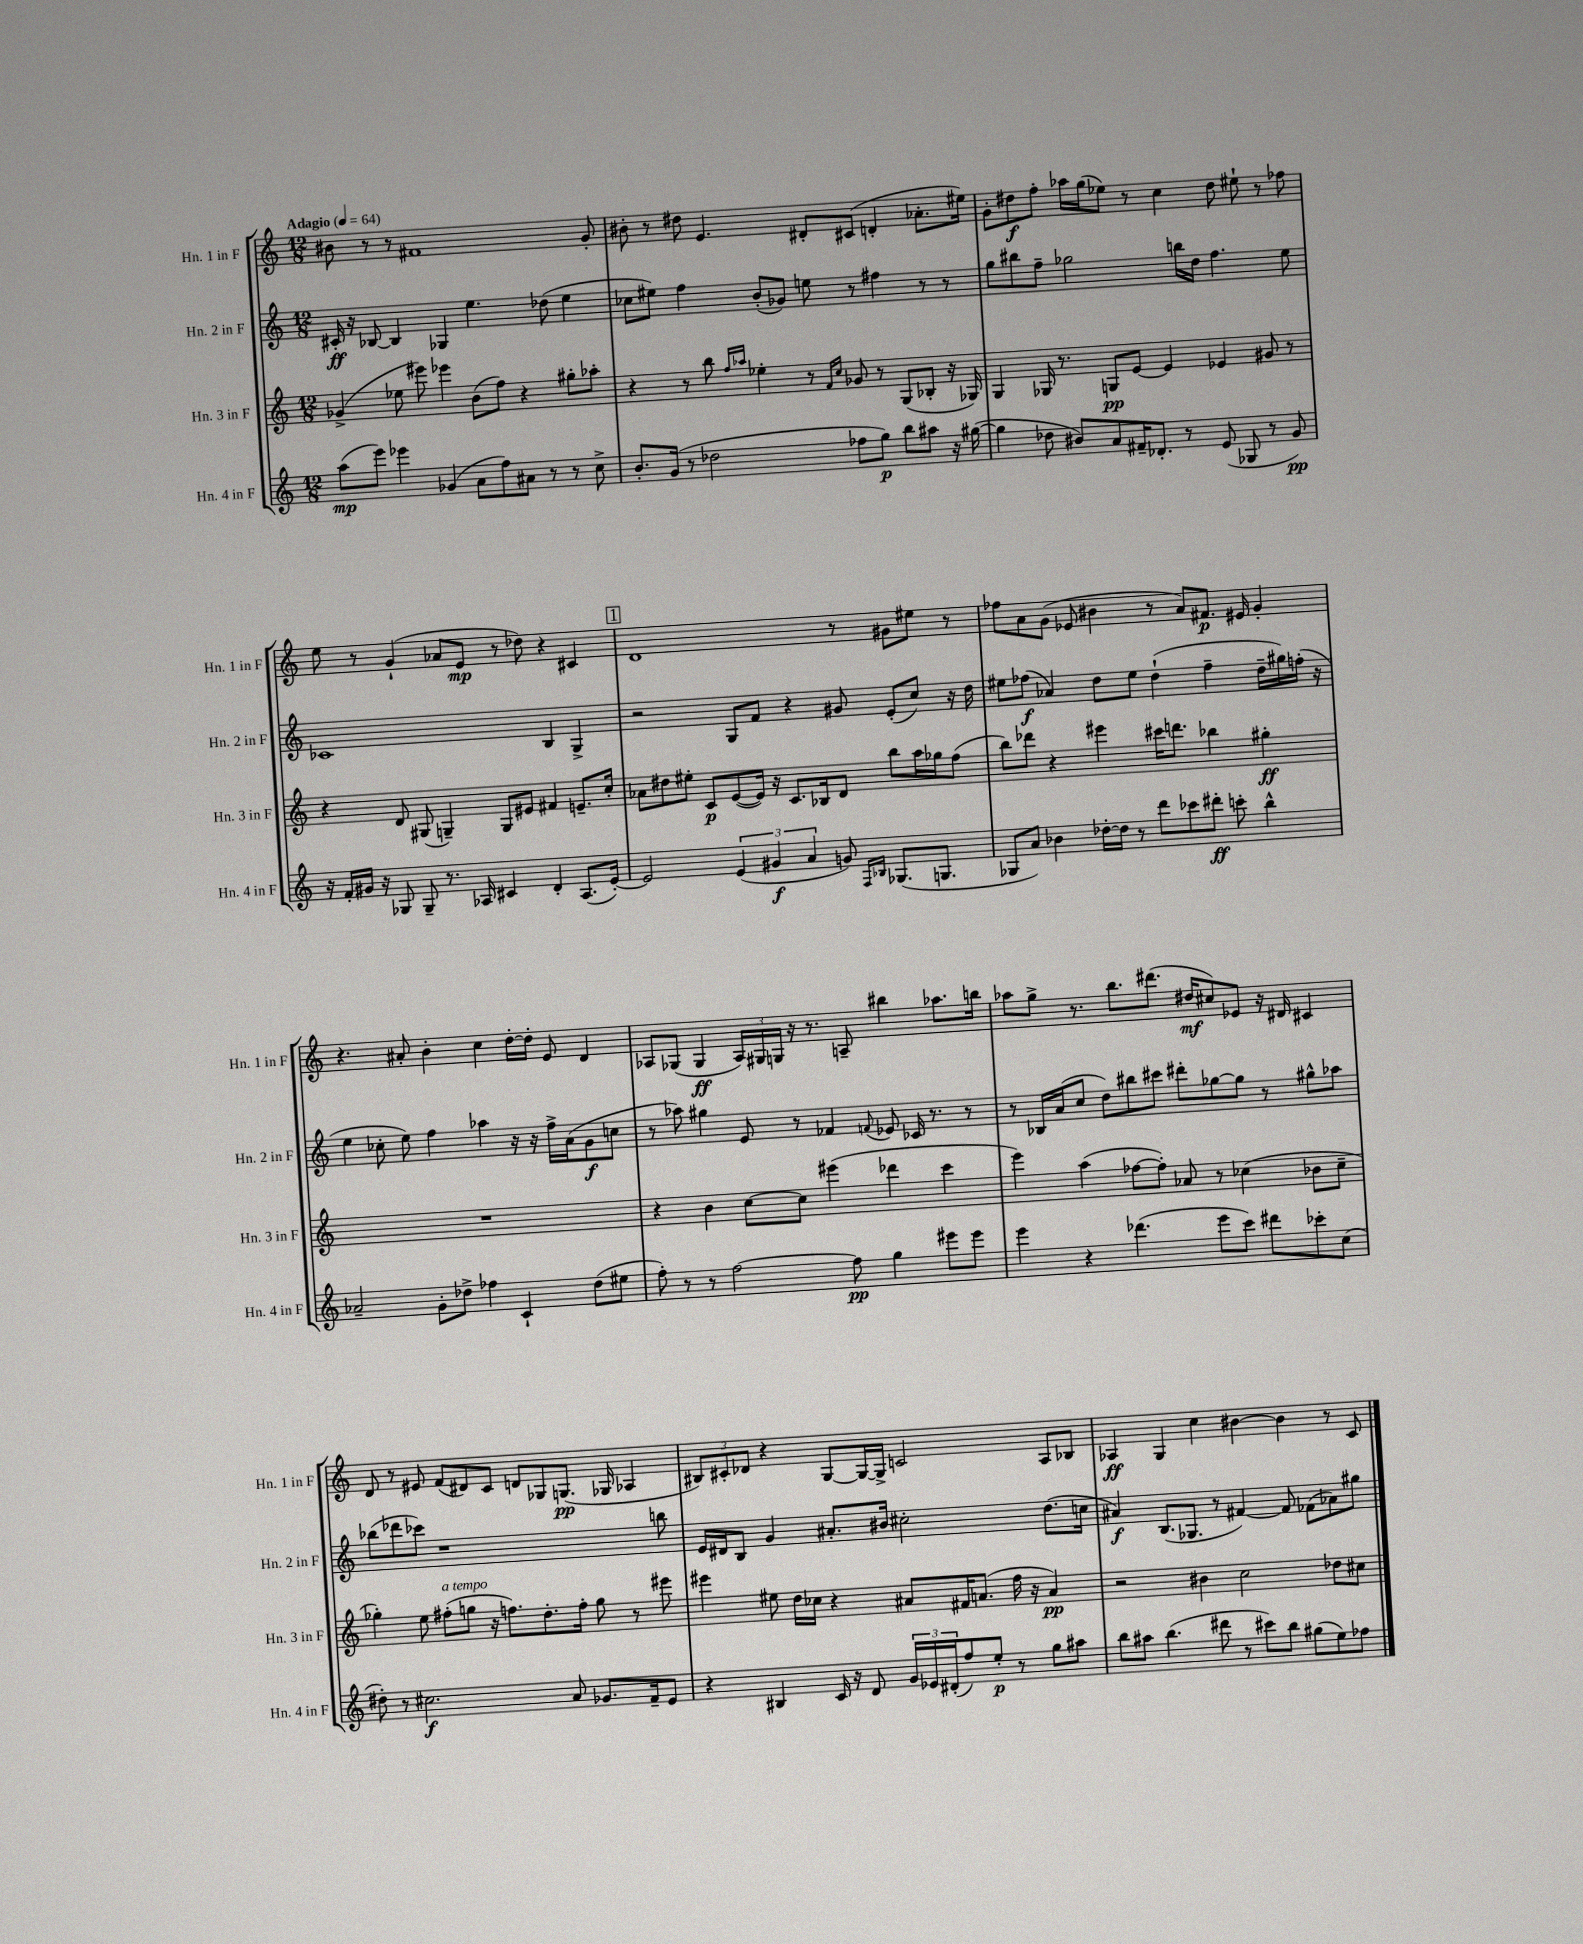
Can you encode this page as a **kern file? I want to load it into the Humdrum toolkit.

**kern	**kern	**kern	**kern
*staff4	*staff3	*staff2	*staff1
*clefG2	*clefG2	*clefG2	*clefG2
*k[]	*k[]	*k[]	*k[]
*M12/8	*M12/8	*M12/8	*M12/8
*MM64	*MM64	*MM64	*MM64
(8aa	(4g-^	16c#'	8b#
.	.	16r	.
8eee)	.	[8B-	8r
4eee-	8ee-	4B-]	8r
.	8eee#)	.	1f#
(4g-	4eee-	4G-	.
8a	(8b	4.ee	.
8ff)	8ff)	.	.
8a#	4r	.	.
8r	.	(8dd-	.
8r	8gg#'	4ee	.
8cc^	8aa-'	.	8g'
=	=	=	=
8.b'	4r	8cc-	8b#'
.	.	8ee#)	8r
(16g	.	.	.
8r	8r	4ff	8dd#
2dd-	8bb	.	4.e
.	16qqff	.	.
.	16qqaa-	.	.
.	4ee-'	(8b'	.
.	.	8g-)	.
.	8r	8ee	8d#'
.	16qqf	.	.
.	16qqcc	.	.
8ff-	8g-	8r	(8c#
8gg)	8r	4ff#	4d'
8bb	(8G	.	.
8aa#	8B-'	8r	8.a-'
16r	16r	8r	.
([16gg#	16G-)	.	16ee#)
=	=	=	=
4gg#]	4G	8gg	8g'
.	.	8bb#	8dd#
8dd-	16G-	8ff~	8ff'
.	8.r	.	.
8b#)	.	2gg-	16aa-
.	.	.	(16gg
8a	8G	.	8ee-)
16f#~	[8e	.	8r
8.d-'	.	.	.
.	4e]	.	4cc
8r	.	16bb	.
.	.	16dd	.
(8e	4e-	4.ff	8dd#
8G-	.	.	8ee#`
8r	8g#	.	8r
8g)	8r	8ee	8ff-
=	=	=	=
16r	4r	1c-	8ee
16f'	.	.	.
16g#	.	.	8r
16r	.	.	.
8G-	8d	.	(4g`
8G-~	(8G#	.	.
8.r	4G~)	.	8a-
.	.	.	8e
16A-	.	.	.
4c#	8G	.	8r
.	8e#	.	8dd-)
4d'	4f#	4B	4r
(8.A-	8.e~	4G^	4c#
[16e')	16cc'	.	.
=	=	=	=
2e]	8a-	2r	1d
.	8dd#	.	.
.	8ee#'	.	.
.	8c	.	.
(6e	([8e	8G	.
.	16e])	8f	.
6g#	.	.	.
.	16r	.	.
.	8.c	4r	.
6a	.	.	.
.	16B-	.	.
8g)	8d	8g#	8r
16qqF	.	.	.
16qqB-	.	.	.
(8.G-	8bb	(8e'	8g#
.	16aa	8cc)	8ee#
8.G	16gg-	.	.
.	(8ff	16r	8r
.	.	16dd	.
=	=	=	=
8G-	8bb)	8ee#	8ff-
8a)	8ddd-	(8ff-	8a
4b-	4r	4a-)	(8g
.	.	.	8e-
[16dd-'	4eee#	8dd	4b#
16dd-]	.	.	.
8r	.	8ee#	.
8ddd	16ccc#	(4dd`	8r
.	8.ddd	.	.
8ccc-	.	.	8a)
8ddd#'	4bb-	4ff-~	8.f#
8ccc'	.	.	.
.	.	.	16e#
4bb^^	4gg#'	16dd~	4g'
.	.	16gg#)	.
.	.	(16ff'	.
.	.	16r	.
=	=	=	=
2a-~	1.r	4ee	4.r
.	.	8cc-'	.
.	.	8ee)	8a#'
8g'	.	4ff	4b'
8dd-^	.	.	.
4ff-	.	4aa-	4cc
4c`	.	16r	[16dd'
.	.	16r	16dd']
.	.	16ff^	8e
.	.	(16a	.
(8dd-	.	8g	4d
8ee#	.	8cc	.
=	=	=	=
8ff')	4r	8r	8A-
8r	.	8aa-)	(8G-
8r	4b	4gg#	4G-
[2ff	.	.	.
.	[8cc	8e	24A-)
.	.	.	24G#
.	.	.	24G
.	8cc]	8r	16r
.	.	.	8.r
.	(4eee#	4f-	.
8ff]	.	.	8A~
.	.	8qqf	.
4gg	4ddd-	8e-	4bb#
.	.	16c-	.
.	.	8.r	.
8eee#	4ccc	.	8.aa-
8eee#	.	8r	.
.	.	.	16bb
=	=	=	=
4eee	4eee)	8r	8aa-
.	.	16B-	8gg^
.	.	(16a	.
4r	(4aa	8cc	8.r
.	.	8dd)	.
.	.	.	8.bb
(4.ddd-	[8ff-	8bb#	.
.	8ff-'])	8ccc#	(8.ddd#
.	8a-	8ddd#'	.
.	.	.	16dd#
8eee	8r	[8gg-	8cc#)
8ccc)	(4cc-	8gg-]	8e-
8ddd#	.	8r	16r
.	.	.	16d#
8ccc-'	8b-	8gg#^^	4c#
(8cc	8cc-~	8aa-	.
=	=	=	=
8dd#')	4gg-')	(8bb-	8d
8r	.	8ddd-	8r
2.cc#	8ee	8ccc-)	8e#
.	(8ff#'	1r	(8f
.	8gg	.	8d#)
.	16r	.	8c
.	8.ff)	.	.
.	.	.	8d
.	8.dd'	.	8G-
8a	.	.	(8.G
.	16ff'	.	.
8.g-	8gg	.	.
.	.	.	16G-
.	8r	.	4A-
16f~	.	.	.
8e	8eee#	8bb	.
=	=	=	=
4r	4eee#	16e	12B#)
.	.	16d#	.
.	.	.	12c#'
.	.	8B	.
.	.	.	12d-
4B#	8ee#	4g	4r
.	16dd	.	.
.	16cc-	.	.
16c	4r	8.a#'	[8G
16r	.	.	.
8d	.	.	16G_
.	.	16b#	16G^]
24g	8a#	2cc#'	2c
24e-	.	.	.
(24d#'	.	.	.
8ff)	16f#	.	.
.	(8.a	.	.
8ee'	.	.	.
8r	16ff	.	.
.	16r	.	.
8gg	4a)	(8.dd	8A
8aa#	.	.	8B-
.	.	16cc	.
=	=	=	=
8bb	2r	4a#)	4A-
8aa#	.	.	.
(4.bb	.	(8.B	4G
.	.	8.G-	.
.	4b#	.	4cc
8ddd#	.	8r	.
8r	2cc	[4f#)	[4b#
8ccc#)	.	.	.
8bb	.	8f#]	4b#]
(8gg#	.	(8f-	.
8ee)	8dd-	8a-)	8r
8ff-	8cc#	8gg#	8c
==	==	==	==
*-	*-	*-	*-
